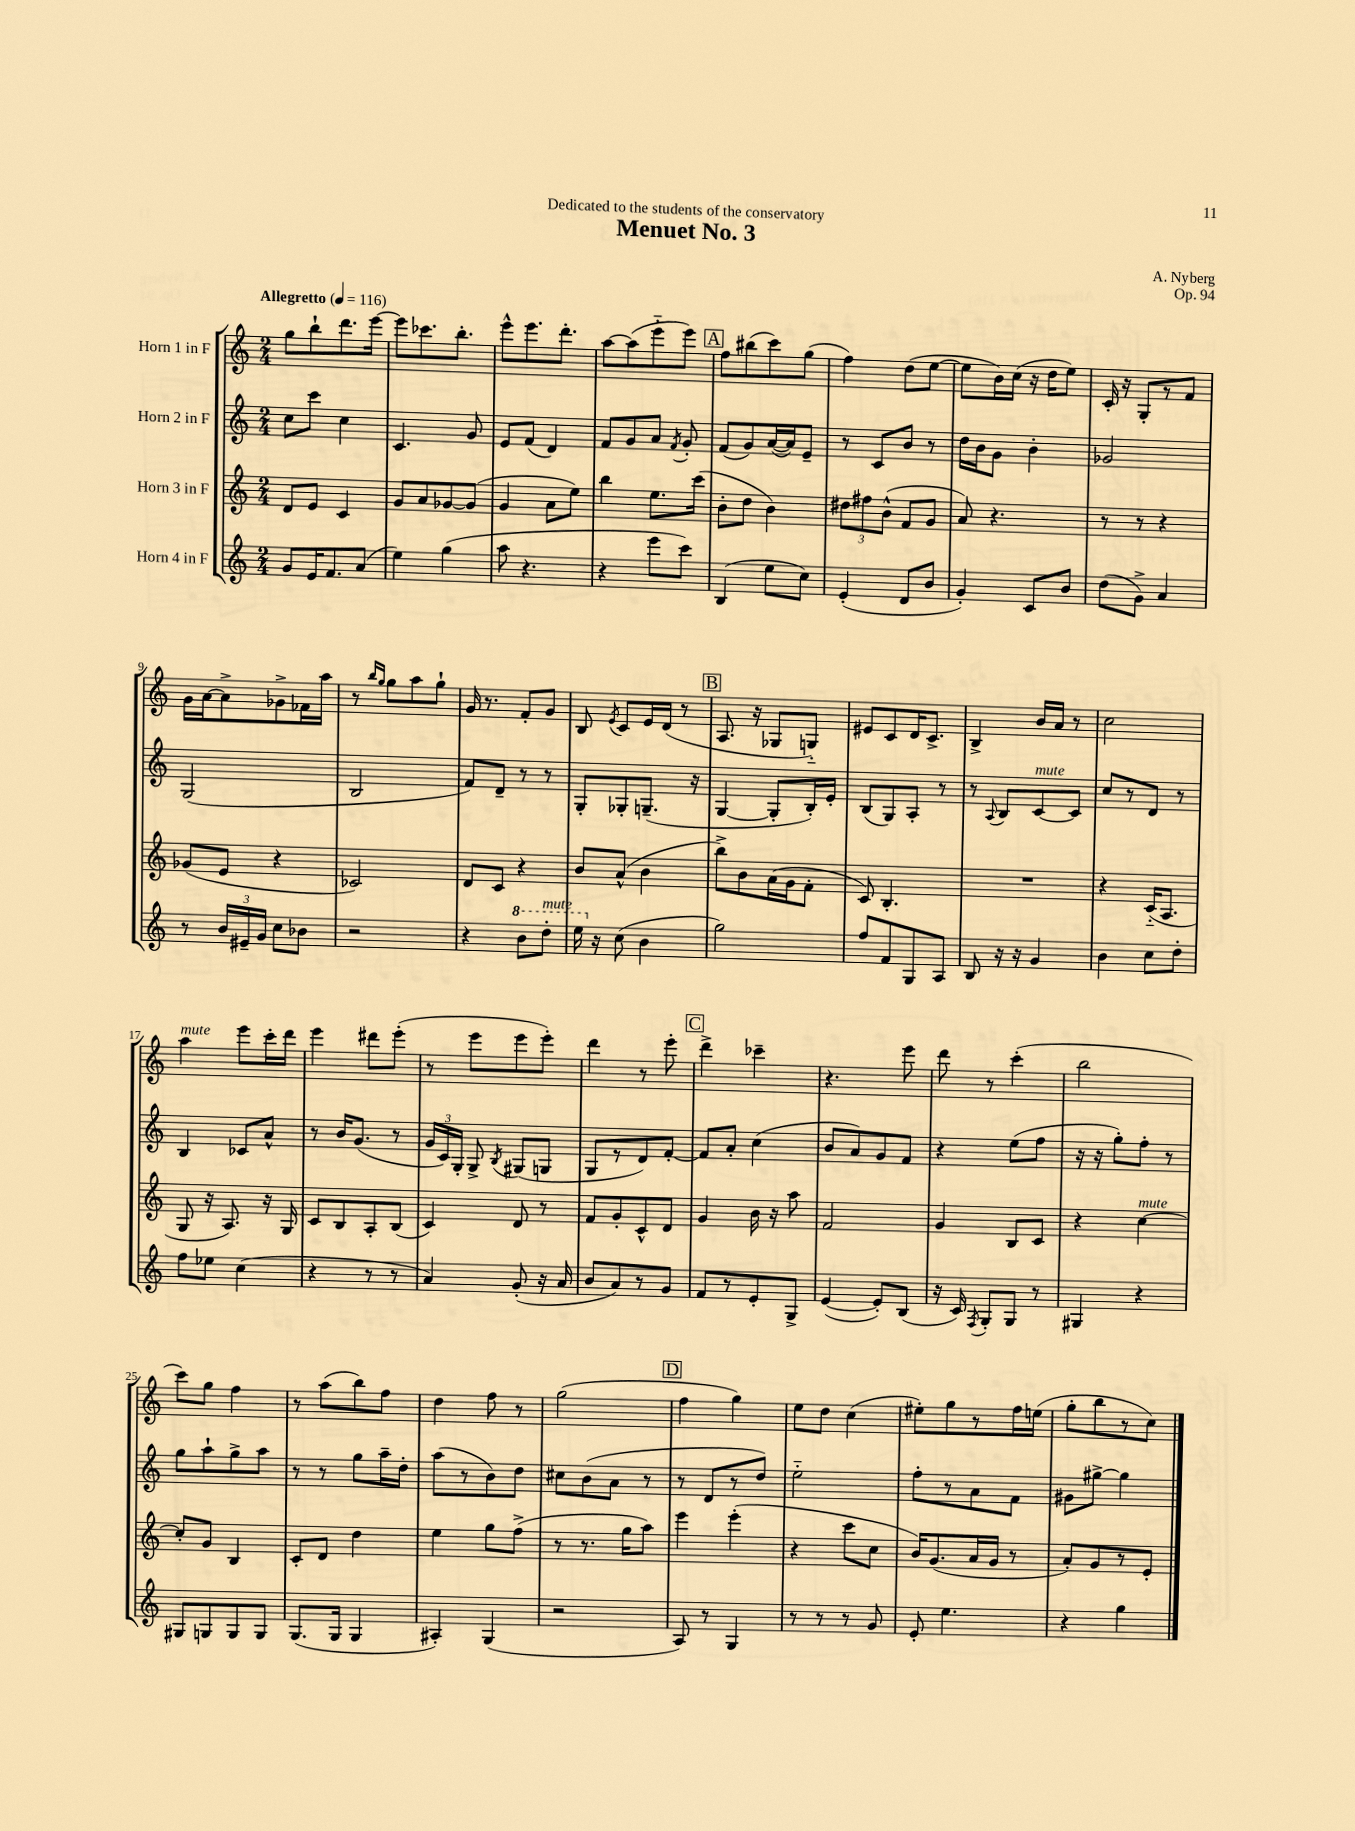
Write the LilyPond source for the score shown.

\header { title = "Menuet No. 3" composer = "A. Nyberg" dedication = "Dedicated to the students of the conservatory" opus = "Op. 94" }
<<
\new StaffGroup <<
\new Staff = "s0" \with { instrumentName = "Horn 1 in F" } {
    \clef treble \key c \major \numericTimeSignature \time 2/4 \tempo "Allegretto" 4 = 116
    \autoBeamOff g''8[ b''8-! d'''8. e'''16]~ |
    e'''8[ ces'''8. b''8.]-. |
    e'''8[-^ e'''8. d'''8.]-. |
    a''8[~ a''8( e'''8-_ e'''8]) |
    \mark \markup { \box "A" } f''8[ bis''8( c'''8) g''8]( |
    f''4) d''8[( e''8]~ |
    e''8[ b'16) c''16]( r16 d''16[ e''8]) |
    c'16-. r16 g8[-. r8 f'8] |
    g'16[ a'16~ a'8-> ges'8-> fes'16 a''16] |
    r8 \grace { b''16[ g''16] } g''8[ a''8 g''8]-! |
    g'16 r8. f'8[-. g'8] |
    b8 \acciaccatura { e'8 } c'8[ e'16 d'16]( r8 |
    \mark \markup { \box "B" } a8. r16 ges8[ g8]-_) |
    eis'8[ c'8 d'16 c'8.]-> |
    b4-> b'16[ a'16] r8 |
    c''2 |
    a''4^\markup { \italic "mute" } e'''8[ c'''16-. d'''16] |
    e'''4 dis'''8[ e'''8]-.( |
    r8 e'''8[ e'''8 e'''8]-.) |
    d'''4 r8 e'''8-. |
    \mark \markup { \box "C" } d'''4-> ces'''4-- |
    r4. e'''8 |
    d'''8 r8 c'''4-.( |
    b''2 |
    c'''8[) g''8] f''4 |
    r8 a''8[( b''8) f''8] |
    d''4 f''8 r8 |
    g''2( |
    \mark \markup { \box "D" } f''4 g''4) |
    e''8[ d''8] c''4( |
    eis''8[-.) g''8 r8 f''16 e''16]( |
    g''8[-. b''8 r8 c''8]) \bar "|." |
}
\new Staff = "s1" \with { instrumentName = "Horn 2 in F" } {
    \clef treble \key c \major \numericTimeSignature \time 2/4
    \autoBeamOff c''8[ c'''8] c''4 |
    c'4. g'8 |
    e'8[ f'8]( d'4) |
    f'8[ g'8 a'8] \acciaccatura { f'8 } g'8-. |
    \mark \markup { \box "A" } f'8[( g'8) a'16~( a'16) e'8]-- |
    r8 c'8[ b'8] r8 |
    d''16[ b'16 g'8] b'4-. |
    ges'2 |
    g2( |
    b2 |
    f'8[) d'8]-- r8 r8 |
    g8[-. ges8-. g8.]--( r16 |
    \mark \markup { \box "B" } g4~ g8[-. b16-.) e'16]-. |
    b8[( g8) a8]-. r8 |
    r8 \appoggiatura { a8 } b8[ c'8~^\markup { \italic "mute" } c'8] |
    c''8[ r8 d'8] r8 |
    b4 ces'8[ a'8]-^ |
    r8 b'16[ g'8.]( r8 |
    \tuplet 3/2 { g'16[ c'16) g16]-. } g8-> \acciaccatura { b8 } gis8[( g8] |
    g8[ r8 d'8) f'8]~-. |
    \mark \markup { \box "C" } f'8[ a'8]-. c''4( |
    b'8[ a'8) g'8 f'8] |
    r4 e''8[( f''8] |
    r16 r16 g''8[-.) f''8]-. r8 |
    g''8[ a''8-! g''8-> a''8] |
    r8 r8 g''8[ a''16-- d''16]-. |
    a''8[( r8 b'8) d''8] |
    cis''8[ b'8( a'8] r8 |
    \mark \markup { \box "D" } r8 d'8[ r8 d''8]) |
    e''2-_ |
    f''8[-. r8 a'8 f'8] |
    gis'8[ gis''8]~-> gis''4 \bar "|." |
}
\new Staff = "s2" \with { instrumentName = "Horn 3 in F" } {
    \clef treble \key c \major \numericTimeSignature \time 2/4
    \autoBeamOff d'8[ e'8] c'4 |
    g'8[ a'8 ges'8~ ges'8]( |
    g'4 a'8[ e''8]) |
    b''4 e''8.[ c'''16]( |
    \mark \markup { \box "A" } b'8[-. d''8] b'4) |
    \tuplet 3/2 { dis''8[ fis''8 b'8]-^( } f'8[ g'8] |
    a'8) r4. |
    r8 r8 r4 |
    ges'8[( e'8] r4 |
    ces'2) |
    d'8[ c'8] r4 |
    b'8[ a'8]-^( b'4 |
    \mark \markup { \box "B" } b''8[->) b'8 a'16( g'16 f'8]-. |
    c'8) b4.-. |
    R2 |
    r4 c'16[-_( a8.] |
    g8 r16 a8.) r16 g16 |
    c'8[ b8 a8-. b8]( |
    c'4) d'8 r8 |
    f'8[ g'8-. c'8-^ d'8] |
    \mark \markup { \box "C" } g'4 b'16 r16 a''8 |
    f'2 |
    g'4 b8[ c'8] |
    r4 c''4~^\markup { \italic "mute" } |
    c''8[-. g'8] b4 |
    c'8[-. d'8] d''4 |
    e''4 g''8[ f''8]->( |
    r8 r8. g''16[ a''8]) |
    \mark \markup { \box "D" } e'''4 e'''4-.( |
    r4 c'''8[ c''8] |
    b'16[) g'8.( a'16 g'16] r8 |
    a'8[-.) g'8 r8 e'8]-. \bar "|." |
}
\new Staff = "s3" \with { instrumentName = "Horn 4 in F" } {
    \clef treble \key c \major \numericTimeSignature \time 2/4
    \autoBeamOff g'8[ e'16 f'8. a'8]( |
    e''4) g''4( |
    a''8 r4. |
    r4 e'''8[ c'''8]) |
    \mark \markup { \box "A" } b4( e''8[ c''8]) |
    e'4-.( d'8[ b'8] |
    g'4-.) c'8[ b'8] |
    d''8[( g'8]->) a'4 |
    r8 \tuplet 3/2 { b'16[ eis'16-- g'16] } c''8[ bes'8] |
    r2 |
    r4 \ottava #1 b''8[ d'''8]-.^\markup { \italic "mute" } |
    e'''16 \ottava #0 r16 c''8( b'4 |
    \mark \markup { \box "B" } g''2) |
    f''8[ f'8 g8 a8] |
    b8 r16 r16 g'4 |
    b'4 c''8[ d''8]-. |
    f''8[ ees''8] c''4( |
    r4 r8 r8 |
    a'4) g'8-.( r16 a'16 |
    b'8[ a'8) r8 g'8] |
    \mark \markup { \box "C" } f'8[ r8 e'8-. g8]-> |
    e'4~( e'8[-.) b8]( |
    r16 c'16) \acciaccatura { f8 } g8[-. g8] r8 |
    gis4 r4 |
    gis8[ g8 g8 g8] |
    g8.[( g16] g4 |
    ais4-.) g4( |
    r2 |
    \mark \markup { \box "D" } a8) r8 g4 |
    r8 r8 r8 g'8 |
    e'8-. e''4. |
    r4 g''4 \bar "|." |
}
>>
>>
